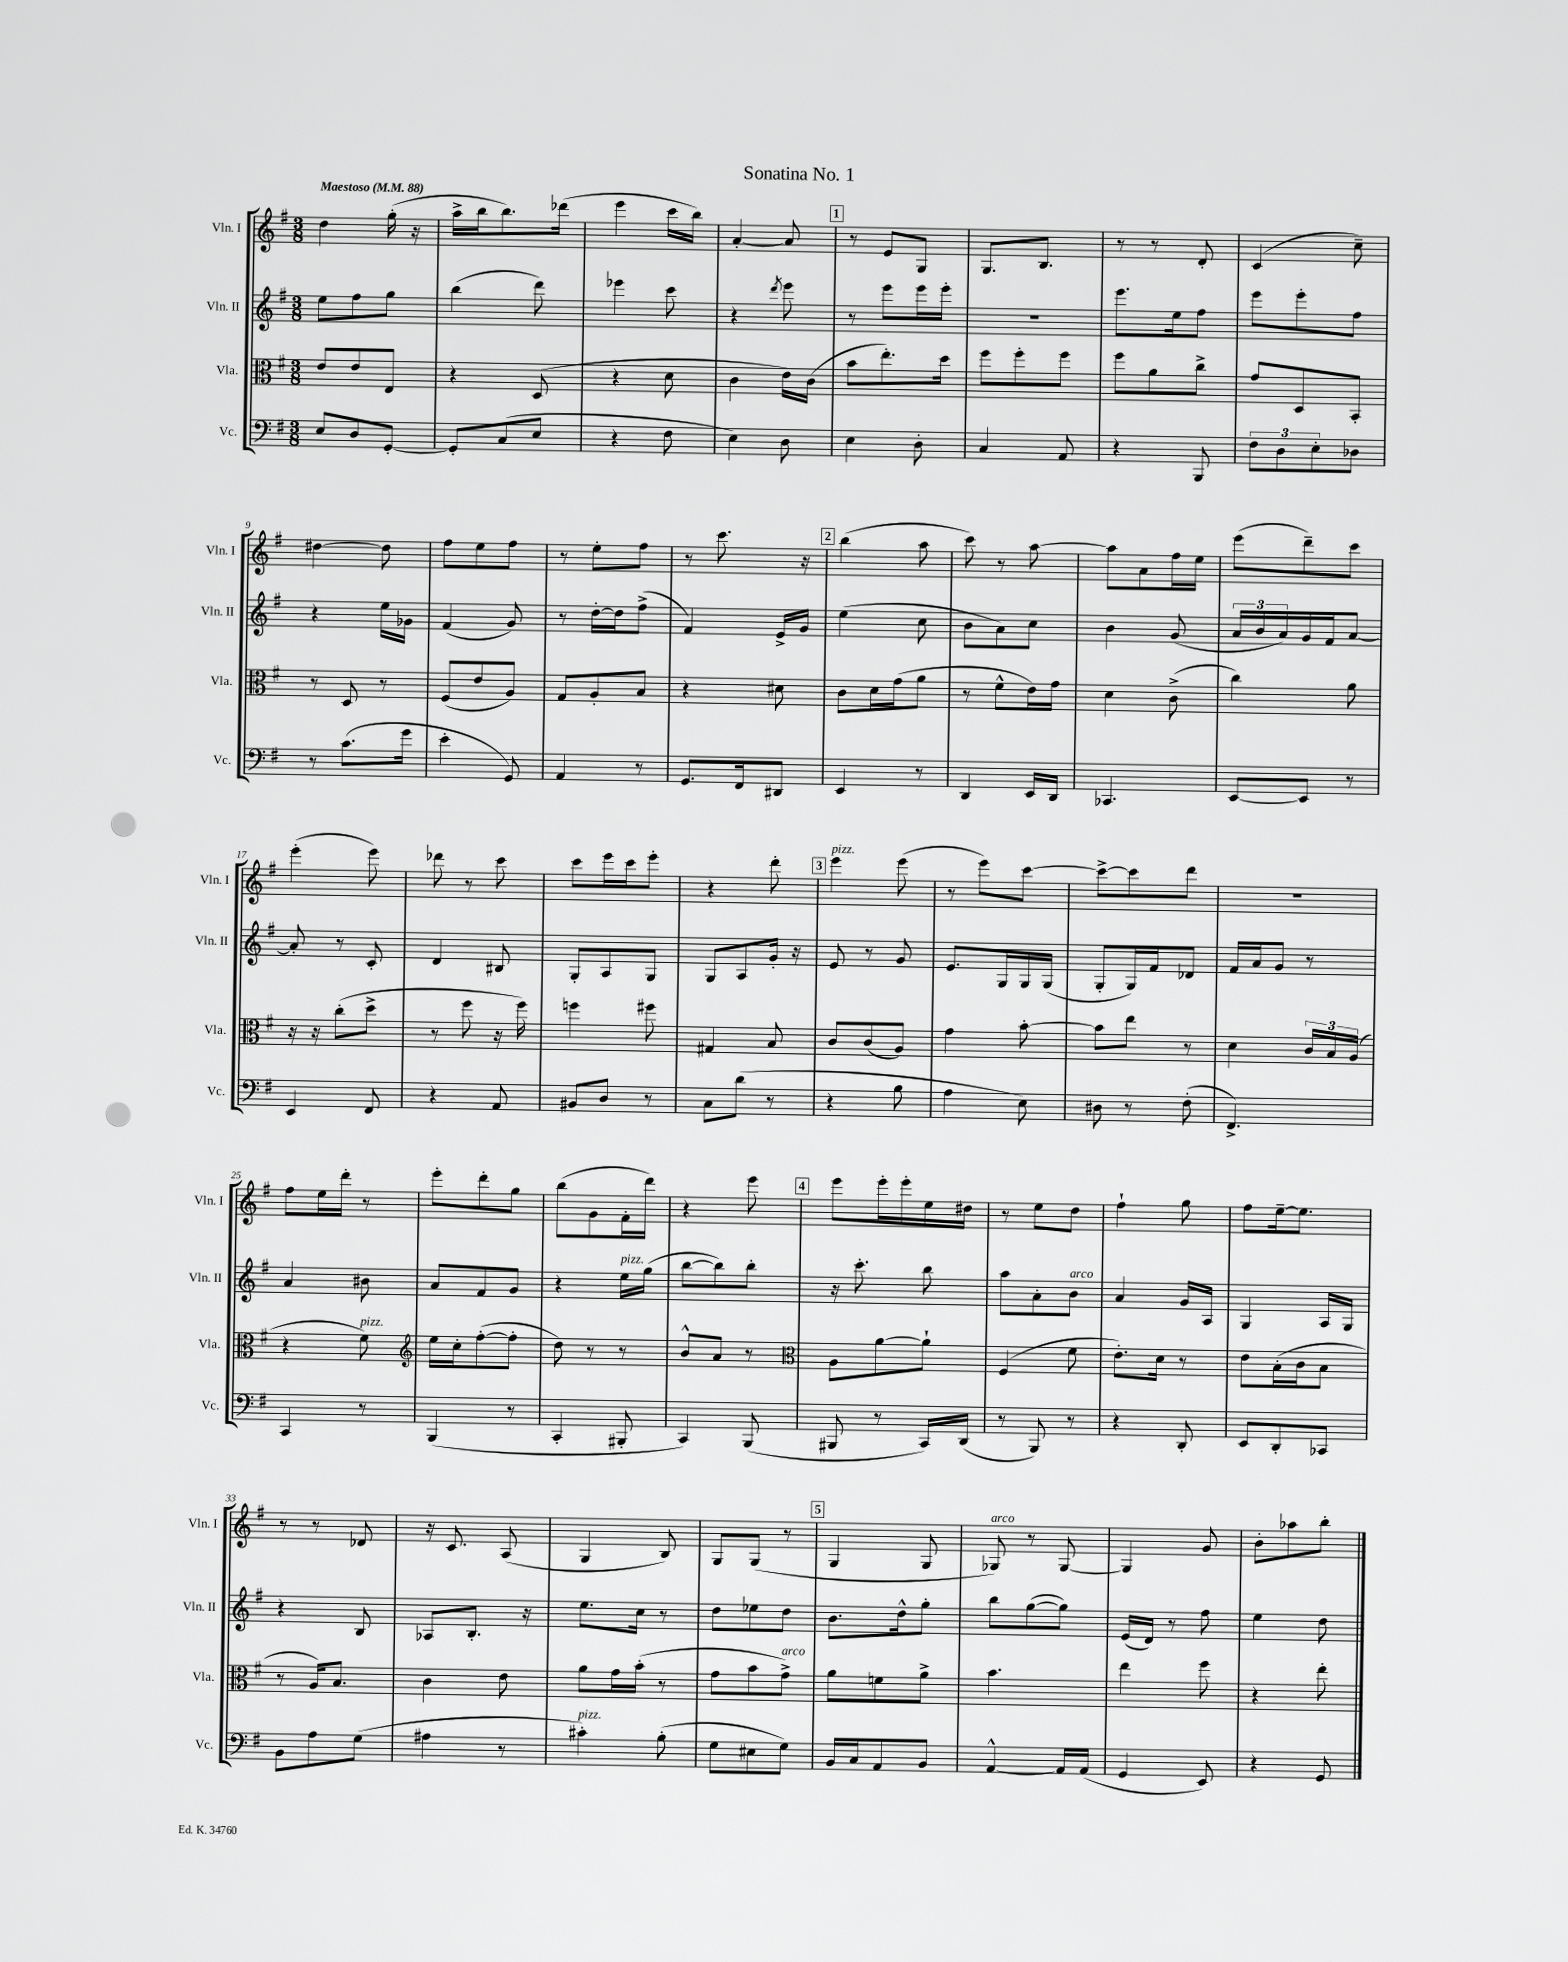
\header { title = "Sonatina No. 1" }
<<
\new StaffGroup <<
\new Staff = "s0" \with { instrumentName = "Vln. I" shortInstrumentName = "Vln. I" } {
    \clef treble \key g \major \numericTimeSignature \time 3/8 \tempo "Maestoso" 4 = 88
    d''4 g''16-.( r16 |
    a''16-> b''16 b''8.) des'''16( |
    e'''4 c'''16 b''16) |
    a'4~-. a'8 |
    \mark \markup { \box "1" } r8 e'8 g8 |
    g8. b8. |
    r8 r8 d'8-. |
    c'4( c''8--) |
    dis''4~ dis''8 |
    fis''8 e''8 fis''8 |
    r8 e''8-. fis''8 |
    r8 c'''8. r16 |
    \mark \markup { \box "2" } b''4( a''8 |
    c'''8) r8 a''8~ |
    a''8 a'8 fis''16 e''16 |
    e'''8( d'''8--) c'''8 |
    e'''4-.( e'''8) |
    des'''8 r8 c'''8 |
    c'''8 e'''16 c'''16 e'''8-. |
    r4 d'''8-. |
    \mark \markup { \box "3" } e'''4^\markup { \italic "pizz." } e'''8( |
    r8 e'''8) c'''8~ |
    c'''8~-> c'''8 d'''8 |
    R4. |
    fis''8 e''16 d'''16-. r8 |
    e'''8-. d'''8-. g''8 |
    b''8( g'8 fis'16-. d'''16) |
    r4 e'''8 |
    \mark \markup { \box "4" } e'''8 e'''16-. e'''16-. e''16 dis''16 |
    r8 e''8 d''8 |
    fis''4-! g''8 |
    fis''8 e''16~-- e''8. |
    r8 r8 des'8 |
    r16 c'8. a8( |
    g4 b8) |
    g8 g8( r8 |
    \mark \markup { \box "5" } g4 g8 |
    ges8^\markup { \italic "arco" }) r8 ges8~ |
    ges4 g'8 |
    b'8-. aes''8 b''8-. \bar "|." |
}
\new Staff = "s1" \with { instrumentName = "Vln. II" shortInstrumentName = "Vln. II" } {
    \clef treble \key g \major \numericTimeSignature \time 3/8
    e''8 fis''8 g''8 |
    b''4( d'''8) |
    ees'''4 c'''8 |
    r4 \acciaccatura { d'''8 } e'''8 |
    \mark \markup { \box "1" } r8 e'''8 e'''16 e'''16-. |
    r4. |
    e'''8. e''16 fis''8 |
    e'''8 e'''8-. fis''8 |
    r4 e''16 ges'16 |
    fis'4( g'8) |
    r8 d''16~-. d''16 fis''8->( |
    fis'4) e'16-> g'16 |
    \mark \markup { \box "2" } e''4( c''8 |
    b'8 a'8) c''8 |
    b'4 g'8( |
    \tuplet 3/2 { a'16 b'16 a'16) } g'16 fis'16 a'8~ |
    a'8-. r8 c'8-. |
    d'4 bis8 |
    g8-. a8 g8 |
    g8 a8 g'16-. r16 |
    \mark \markup { \box "3" } e'8 r8 g'8 |
    e'8. g16 g16 g16( |
    g8-. g16) fis'16 des'8 |
    fis'16 a'16 g'8 r8 |
    a'4 bis'8 |
    a'8 fis'8 g'8 |
    r4 e''16^\markup { \italic "pizz." } g''16( |
    b''8~ b''8) b''8-. |
    \mark \markup { \box "4" } r16 c'''8.-. b''8 |
    a''8 a'8-. b'8^\markup { \italic "arco" } |
    a'4 g'16 a16 |
    g4 a16 g16 |
    r4 b8 |
    aes8 b8.-. r16 |
    e''8. c''16 r8 |
    d''8 ees''8 d''8 |
    \mark \markup { \box "5" } b'8. d''16-^ g''8-. |
    b''8 g''8~( g''8) |
    e'16( d'16) r8 fis''8 |
    e''4 d''8 \bar "|." |
}
\new Staff = "s2" \with { instrumentName = "Vla." shortInstrumentName = "Vla." } {
    \clef alto \key g \major \numericTimeSignature \time 3/8
    e'8 e'8 e8 |
    r4 d8( |
    r4 d'8 |
    c'4 e'16) c'16( |
    \mark \markup { \box "1" } b'8 e''8.-.) d''16 |
    fis''8 fis''8-. fis''8 |
    fis''8 a'8 c''8-> |
    g'8 d8 b,8-. |
    r8 d8 r8 |
    fis8( e'8 a8) |
    g8 a8-. b8 |
    r4 dis'8 |
    \mark \markup { \box "2" } c'8 d'16 g'16( a'8 |
    r8 fis'8-^ e'16) g'16 |
    d'4 c'8->( |
    c''4) a'8 |
    r16 r16 c''8-.( d''8-> |
    r8 fis''8 r16 fis''16) |
    f''4 fis''8 |
    gis4 b8 |
    \mark \markup { \box "3" } c'8 c'8( a8) |
    g'4 b'8~-. |
    b'8 e''8 r8 |
    d'4 \tuplet 3/2 { c'16 b16 a16( } |
    r4 fis'8^\markup { \italic "pizz." }) |
    \clef treble e''16 c''16-. fis''8~-.( fis''8-. |
    d''8) r8 r8 |
    b'8-^ a'8 r8 |
    \mark \markup { \box "4" } \clef alto a8 a'8~ a'8-! |
    fis4( fis'8 |
    e'8.-.) d'16 r8 |
    e'8 b16-.( c'16 b8 |
    r8 a16) b8. |
    c'4 e'8 |
    a'8 g'16 b'16-.( r8 |
    g'8 b'8 g'8->^\markup { \italic "arco" }) |
    \mark \markup { \box "5" } a'8 f'8 a'8-> |
    b'4. |
    e''4 fis''8 |
    r4 e''8-. \bar "|." |
}
\new Staff = "s3" \with { instrumentName = "Vc." shortInstrumentName = "Vc." } {
    \clef bass \key g \major \numericTimeSignature \time 3/8
    e8 d8 g,8~-. |
    g,8-. c8( e8 |
    r4 fis8 |
    e4) d8 |
    \mark \markup { \box "1" } e4 d8-. |
    c4 a,8 |
    r4 b,,8 |
    \tuplet 3/2 { fis8 d8 e8-. } des8 |
    r8 c'8.( g'16 |
    e'4-. g,8) |
    a,4 r8 |
    g,8. fis,16 dis,8 |
    \mark \markup { \box "2" } e,4 r8 |
    d,4 e,16 d,16 |
    ces,4. |
    e,8~ e,8 r8 |
    e,4 fis,8 |
    r4 a,8 |
    bis,8 d8 r8 |
    c8 d'8( r8 |
    \mark \markup { \box "3" } r4 b8 |
    a4 e8) |
    dis8 r8 fis8-.( |
    fis,4.->) |
    c,4 r8 |
    b,,4( r8 |
    c,4-. bis,,8-. |
    c,4) b,,8( |
    \mark \markup { \box "4" } bis,,8 r8 c,16) d,16( |
    r8 b,,8) r8 |
    r4 d,8-. |
    e,8 d,8-. ces,8 |
    b,8 a8 g8( |
    ais4 r8 |
    cis'4-.^\markup { \italic "pizz." }) b8-.( |
    g8 eis8 g8) |
    \mark \markup { \box "5" } b,16 c16 a,8 b,8 |
    a,4~-^ a,16 a,16( |
    g,4 e,8) |
    r4 g,8 \bar "|." |
}
>>
>>
